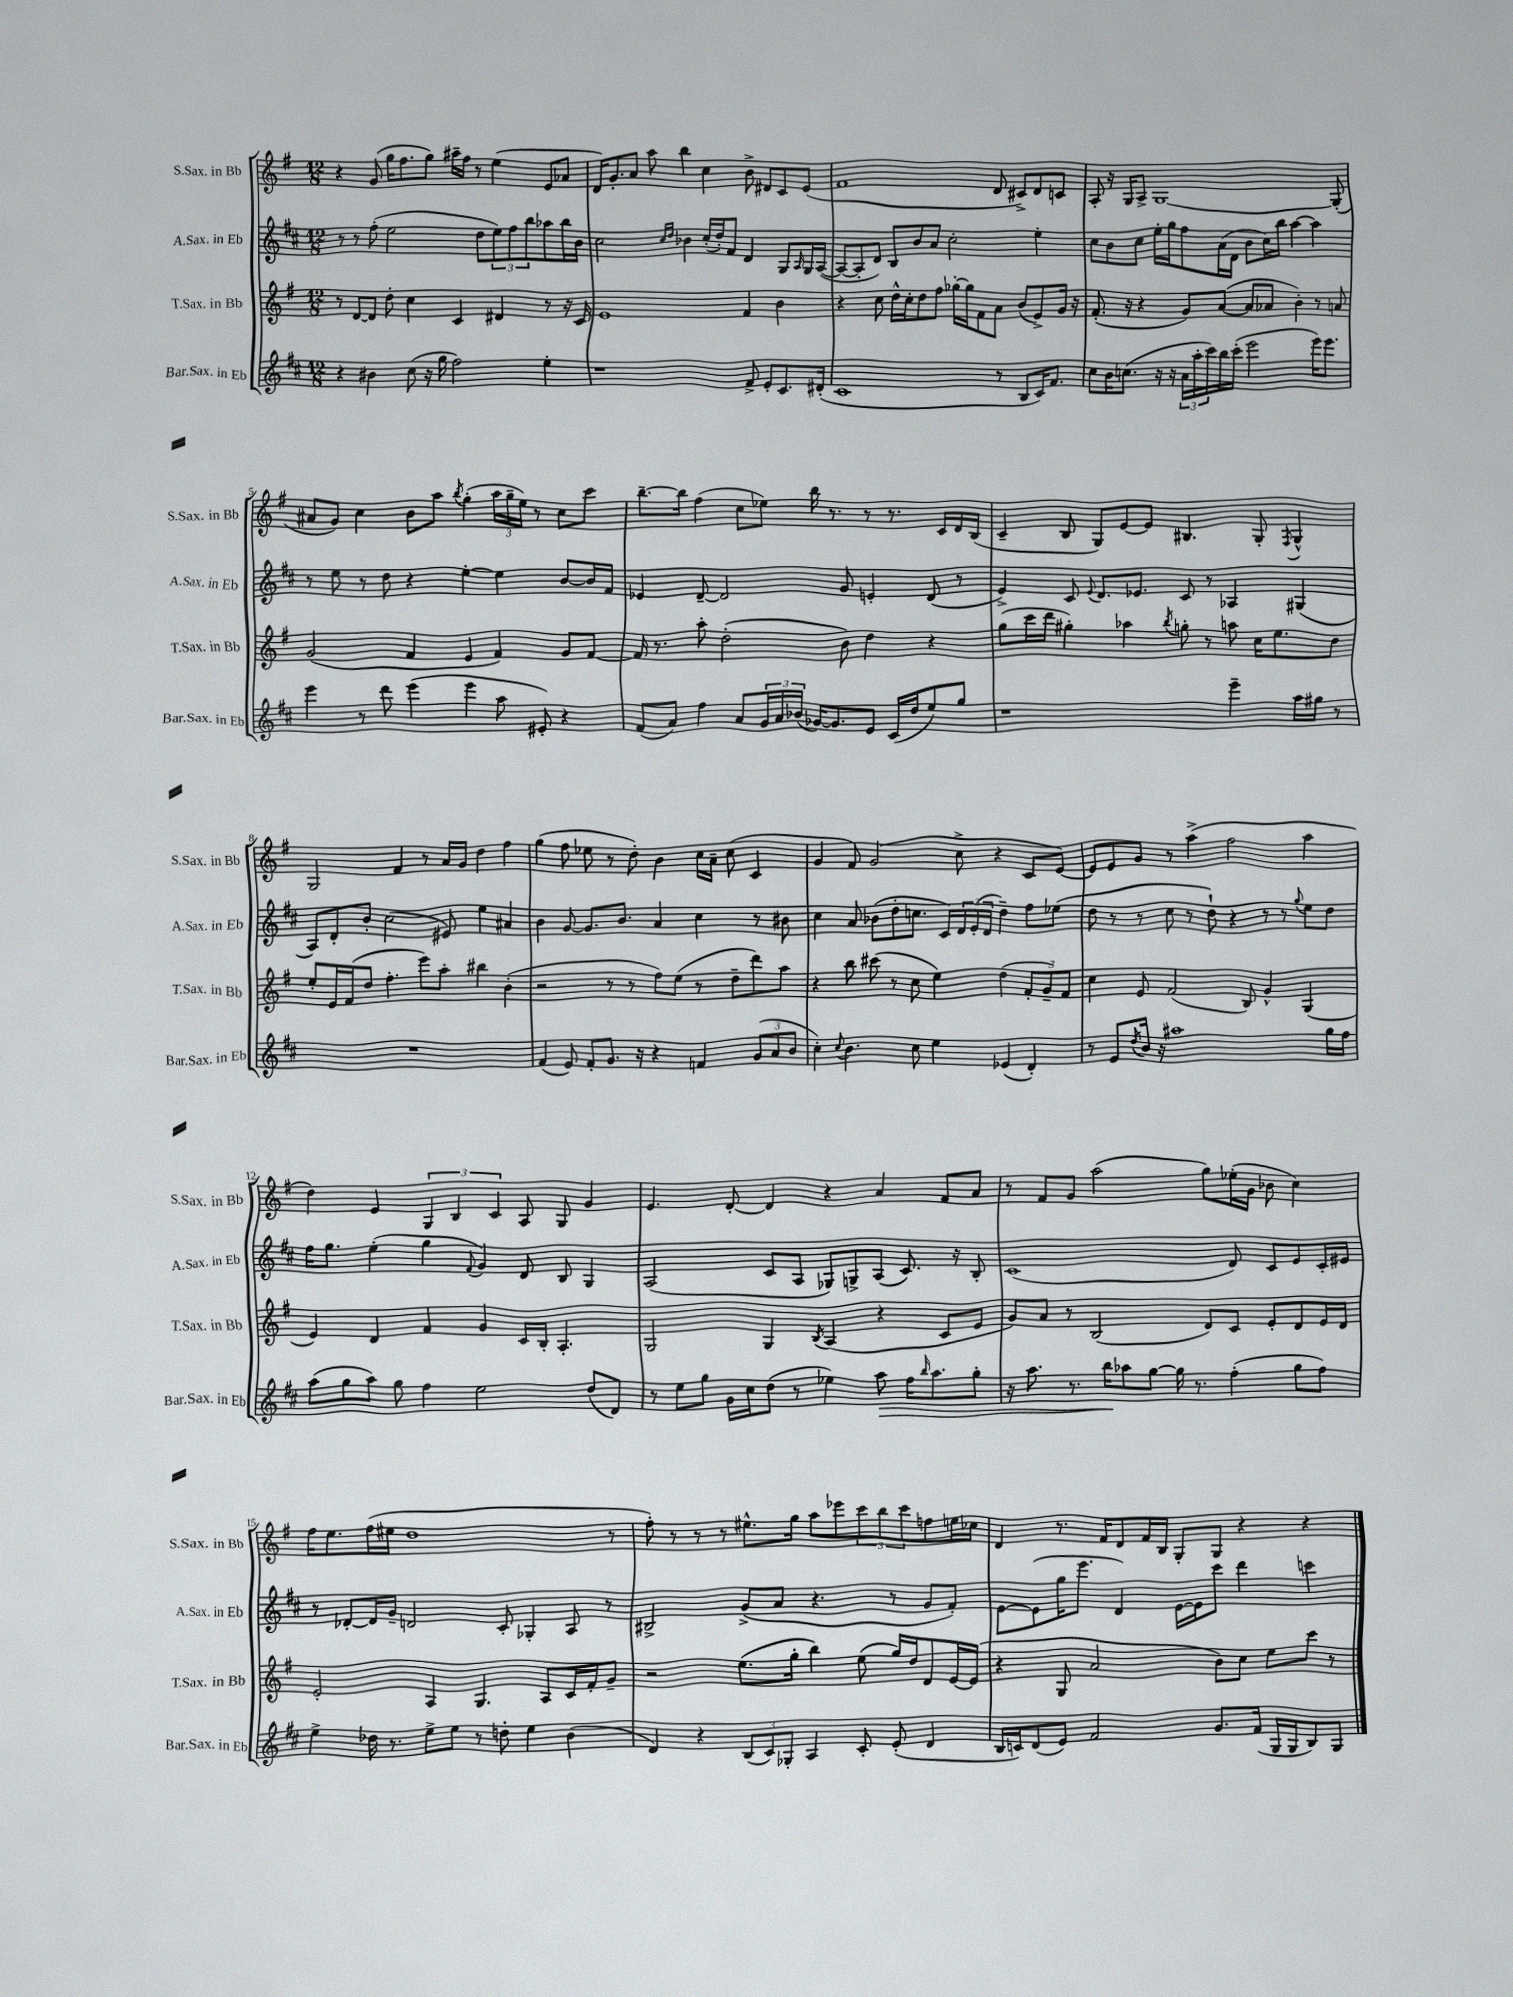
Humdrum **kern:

**kern	**dynam	**kern	**kern	**kern
*part4	*part4	*part3	*part2	*part1
*staff4	*staff4	*staff3	*staff2	*staff1
*I"Bar.Sax. in Eb	*	*I"T.Sax. in Bb	*I"A.Sax. in Eb	*I"S.Sax. in Bb
*I'Bar.Sax. in Eb	*	*I'T.Sax. in Bb	*I'A.Sax. in Eb	*I'S.Sax. in Bb
*clefG2	*	*clefG2	*clefG2	*clefG2
*k[f#c#]	*	*k[f#]	*k[f#c#]	*k[f#]
*M12/8	*	*M12/8	*M12/8	*M12/8
=1	=1	=1	=1	=1
4r	.	8r	8r	4r
.	.	[8d/L	8r	.
4b#X\	.	8d/J]	(8ff#'\	(8g/
.	.	8dd'\	2ee\	16gg\KL
.	.	.	.	8.ff#\
(8cc#\	.	4cc\	.	.
16r	.	.	.	8gg\J)
16gg\	.	.	.	.
2ff#\)	.	4c/	.	16aa#X~\LL
.	.	.	.	16ff#\JJ
.	.	.	8dd\L	8r
.	.	4d#X/	12ee\)	(4ee\
.	.	.	12ff#\	.
.	.	.	12bb\	.
4ee'\	.	8r	8aa-X\	8e/L
.	.	16r	16bb\L	8a-X/J
.	.	16c/	16b\JJ	.
=2	=2	=2	=2	=2
1r	.	1e	2cc#\	16d/KL)
.	.	.	.	8.g'/
.	.	.	.	8a/J
.	.	.	.	8aa\
.	.	.	16qqcc#/LL	.
.	.	.	16qqdd/JJ	.
.	.	.	4b-X\	4bb\
.	.	.	(16cc#'/LL	4cc\
.	.	.	16dd'/J)	.
.	.	.	8f#/J	.
8f#^/	.	4f#/	4d/	8b^\
8e'/L	.	.	.	8d#X/L
8.c#/	.	4b\	8G/L	8c/
.	.	.	16qqA/	.
.	.	.	16G/L	(8e/J
(16d#X'/Jk	.	.	([16A/JJ	.
=3	=3	=3	=3	=3
1c#	.	4r	8A/L_	1f#
.	.	.	8A'/]	.
.	.	8cc\	8d/J)	.
.	.	16dd^^\LL	8B/L	.
.	.	16cc'\J	.	.
.	.	8dd\	8b/	.
.	.	8ff#\J	8a/J	.
.	.	[16gg-X'\LL	2cc#'\	.
.	.	16gg-\J]	.	.
.	.	8f#\	.	.
8r	.	8a\J	.	8d/
8B/L	.	(8b/L	.	8c#X^/L)
16c#/K)	.	8e^/)	4ee'\	8d/
8.f#/J	.	.	.	.
.	.	16g/Jk	.	8cn/J
.	.	16r	.	.
=4	=4	=4	=4	=4
8cc#\L	.	(8.f#'/	8cc#\L	8A'/
16b\K	.	.	8b\	16r
(8.ccn\J	.	16r	.	16G/KL
.	.	4r	8cc#\J	8A^/J
16r	.	.	16ee'\LL	[1G
16r	.	.	16gg\J	.
24a\LL	.	8g/L)	8ff#\	.
24aa'\	.	.	.	.
24ccc#\)	.	.	.	.
16bb\	.	([8a/J	(16a\L	.
(16ccc#'\JJ	.	.	16d\JJ	.
2eee\	.	8a/L]	8b\L	.
.	.	8a-X/J	16cc#\L)	.
.	.	.	16bb\JJ	.
.	.	4b'\)	[4aa\	.
16eee\KL)	.	8r	4aa\]	.
8.eee\J	.	.	.	.
.	.	8an/	.	(8G'/]
!!LO:LB:g=z
=5	=5	=5	=5	=5
4eee\	.	(2g/	8r	8a#X/L
.	.	.	8ee\	8g/J)
8r	.	.	8r	4cc\
8ddd\	.	.	8dd\	.
(4eee\	.	4f#/	4r	8b\L
.	.	.	.	8aa\J
.	.	.	.	8qbb/
4eee\	.	4e/	[4ee'\	(4gg'\
8aa\	.	4f#/)	4ee\]	24aa\LL
.	.	.	.	24gg~\
.	.	.	.	24ee\JJ)
8e#X'/)	.	.	.	8r
4r	.	8g/L	[8b/L	8cc\L
.	.	[8f#/J	16b/L]	8ccc\J
.	.	.	16f#/JJ	.
=6	=6	=6	=6	=6
(8f#/L	.	16f#/]	4e-X/	[8.bb~\L
.	.	8.r	.	.
8a/J)	.	.	.	.
.	.	.	.	16bb\Jk]
4ff#\	.	8aa'\	[8d~/	(4ff#\
.	.	(2dd'\	2d/]	.
8a/L	.	.	.	8cc\L
24g/L	.	.	.	8ee-X\J)
24a/	.	.	.	.
(24b-X/JJ	.	.	.	.
[16g-X/KL)	.	.	.	16bb\
8.g-/]	.	.	.	8.r
.	.	8b\)	8g/	.
8e/J	.	4dd\	4en'/	8r
(16c#/LL	.	.	.	8.r
16dd/J	.	.	.	.
8ee/)	.	4r	(8d/	.
.	.	.	.	16c/LL
8gg/J	.	.	8r	16d/
.	.	.	.	(16B/JJ
=7	=7	=7	=7	=7
1r	.	(8gg\L	4e^/)	4c~/
.	.	16ccc\L	.	.
.	.	16ddd\JJ	.	.
.	.	4gg#X'\)	8c#/	8B/
.	.	.	8qqe/	.
.	.	.	8.d/L	8G/L)
.	.	4aa-X\	.	[8e/
.	.	.	8.e-X/J	.
.	.	.	.	8e/J]
.	.	8qbb/	.	.
.	.	8ggn'\	8c#/	4.B#X/
.	.	8r	8r	.
4eee~\	.	8aan\	4A-X/	.
.	.	16cc\KL	.	8G'/
.	.	8.ee\	.	.
.	.	.	.	8qF#/
16aa\LL	.	.	(4G#X/	4G^^/
16gg#X\JJ	.	.	.	.
8r	.	8dd\J	.	.
!!LO:LB:g=z
=8	=8	=8	=8	=8
1.r	.	8ee'/L	8A/L)	2G/
.	.	16e/L	8d'/	.
.	.	(16f#/J	.	.
.	.	8dd/J	8b'/J	.
.	.	4.ff#'\	(2cc#\	.
.	.	.	.	4f#/
.	.	8eee\L)	.	8r
.	.	8aa'\J	8e#X/)	16a/LL
.	.	.	.	16g/JJ
.	.	4bb#X\	4ee\	4dd\
.	.	(4b'\	4a#X/	4ff#\
=9	=9	=9	=9	=9
(4f#/	.	2r	4b\	(4gg\
8e/)	.	.	[8g/	8ff#\
8f#'/L	.	.	8.g/L]	8ee-X\
8.g/J	.	8r	.	8r
.	.	.	8.b/J	.
.	.	8r	.	8dd'\)
16r	.	.	.	.
4r	.	8ff#\L)	4a/	4b\
.	.	(8ee\J	.	.
4fn/	.	8r	4cc#\	16cc\LL
.	.	.	.	16a~\JJ
.	.	8dd~\L	.	(8cc\
(12g/L	.	8ddd\)	8r	4c/
12a/	.	.	.	.
.	.	8aa\J	8b#X\	.
12b/J	.	.	.	.
=10	=10	=10	=10	=10
4cc#'\)	.	4r	4cc#\	4g/
8qqcc#/	.	.	.	.
4.b\	.	8bb\	8a/	8f#/)
.	.	(8ccc#X\	(8b-X\L	(2g/
.	.	8r	8dd'\	.
8cc#\	.	8cc\	8.ccn\J	.
4ee\	.	4ee\)	.	.
.	.	.	16c#/LL)	.
.	.	.	24d/	8cc^\
.	.	.	(24e'/	.
.	.	.	24d/JJ	.
(4e-X/	.	(4dd\	4dd~\)	4r
4d'/)	.	12f#'/L	8ff#\L	8c/L
.	.	12g~/)	.	.
.	.	.	(8ee-X\J	[8e/J)
.	.	12f#/J	.	.
=11	=11	=11	=11	=11
8r	.	4cc\	8dd\	8e/L]
8e/L	.	.	8r	8e/
8qdd/	.	.	.	.
16b/Jk	.	8e/	8r	8g/J
16r	.	.	.	.
1aa#X	.	(2f#/	8cc#\	8r
.	.	.	8r	(4aa^\
.	.	.	8dd`\)	.
.	.	.	4r	2ff#\
.	.	8B/)	.	.
.	.	4g^^/	8r	.
.	.	.	8r	.
.	.	.	8qqgg/	.
.	.	(4G/	8ee\L	4aa\
16gg\LL	.	.	8dd\J	.
16ff#\JJ	.	.	.	.
!!LO:LB:g=z
=12	=12	=12	=12	=12
(8aa\L	.	4e/)	16ff#\KL	4dd\)
.	.	.	8.gg\J	.
8gg\	.	.	.	.
8aa\J)	.	4d/	(4ee'\	4e/
8gg\	.	.	.	.
4ff#\	.	4f#/	4gg\	6G/
.	.	.	.	6B/
.	.	.	8qqf#/	.
2ee\	.	4g/	4g/)	.
.	.	.	.	6c/
.	.	16c/LL	8d/	8A/
.	.	16B'/JJ	.	.
.	.	4.A'/	8B/	8G/
(8dd/L	.	.	4G/	4g/
8d/J)	.	.	.	.
=13	=13	=13	=13	=13
8r	.	2G/	(2A/	4.e/
8ee\L	.	.	.	.
8gg\J	.	.	.	.
16g\LL	.	.	.	[8d'/
16cc#\J	.	.	.	.
(8dd\J	.	4G/	8c#/L	4d/]
8r	.	.	8A/J	.
.	.	8qB/	.	.
4ee-X\)	.	(4A/	8G-X/L)	4r
.	.	.	8Gn^/	.
!	!LO:HP:b	!	!	!
8aa\	>	4r	(8A/J	4a/
16ff#\KL	.	.	8.c#/)	.
16qqbb/	.	.	.	.
8.aa\	.	.	.	.
.	.	8c/L	.	8f#/L
.	.	.	16r	.
8gg'\J	.	8e/J	8B'/	8a/J
=14	=14	=14	=14	=14
16r	.	8g/L)	(1c#	8r
8.aa\	.	.	.	.
.	.	8a/J	.	8f#/L
8.r	.	8r	.	8g/J
.	.	(2B/	.	(2aa\
16bb\KL	.	.	.	.
8aa-X\	]	.	.	.
[8gg\J	.	.	.	.
16gg\]	.	.	.	.
8.r	.	.	.	.
.	.	8d/L)	.	8gg\L)
(4ff#'\	.	8c/J	8d/)	(16ee-X'\L
.	.	.	.	16g\JJ
.	.	8e'/L	8c#/L	8b-X\
8gg\L	.	8d/	8e/	4cc\)
8ff#\J)	.	16e/L	16c#'/L	.
.	.	16d/JJ	16e#X/JJ	.
!!LO:LB:g=z
=15	=15	=15	=15	=15
4ee^\	.	2e'/	8r	16ff#\KL
.	.	.	.	8.ee\
.	.	.	[8d-X'/L	.
16dd-X\	.	.	16d-/L]	(16ff#\L
8.r	.	.	16g~/JJ	16ee#X\JJ
.	.	.	2dn/	1dd
8ee^\L	.	4A/	.	.
8ee\J	.	.	.	.
8r	.	4.G/	.	.
8ddn'\	.	.	8c#'/	.
4ee\	.	.	4G-X'/	.
.	.	8A/L	.	.
(4b\	.	16c/L	8A/	.
.	.	16f#'/J	.	.
.	.	8g~/J	8r	8r
=16	=16	=16	=16	=16
4d/)	.	2r	2B#X^/	8ff#'\)
.	.	.	.	8r
4r	.	.	.	8r
.	.	.	.	8r
(12B/L	.	(8.ee\L	(8g^/L	8.ee#X^^\L
12c#/)	.	.	.	.
.	.	.	8a/J	.
12G-X'/J	.	.	.	.
.	.	16gg'\Jk	.	16gg\Jk
4A/	.	4bb\)	4.r	8aa\L
.	.	.	.	8eee-X\
8c#'/	.	(8ee\	.	12ccc\
.	.	.	.	12bb\
(8e'/	.	16gg/LL)	8r	.
.	.	.	.	12ccc\
.	.	16dd/J	.	.
4d/	.	8d/	8g/L	8ffn\
.	.	[16e/L	8f#'/J)	16een\L
.	.	(16e/JJ]	.	16cc-X\JJ
=17	=17	=17	=17	=17
16B/LL	.	4r	[8e\L	4d/
16cn/J)	.	.	.	.
(8d/	.	.	(8e\]	.
8e/J)	.	8G/	16gg\K	8.r
.	.	.	8.eee\J	.
2f#/	.	2a/	.	.
.	.	.	.	16f#/KL
.	.	.	4d/)	8d/
.	.	.	.	16f#/L
.	.	.	.	16B/JJ
.	.	.	[16e\LL	8G'/L
.	.	.	16e\J]	.
8.g/L	.	8b\L)	8ccc#\J	8G/J
.	.	8cc\J	4ddd\	4r
(16f#/Jk	.	.	.	.
16G/LL	.	8ee\L	.	.
16G/J	.	.	.	.
8B/)	.	8ccc\J	4cccn\	4r
8G/J	.	8r	.	.
==	==	==	==	==
*-	*-	*-	*-	*-
